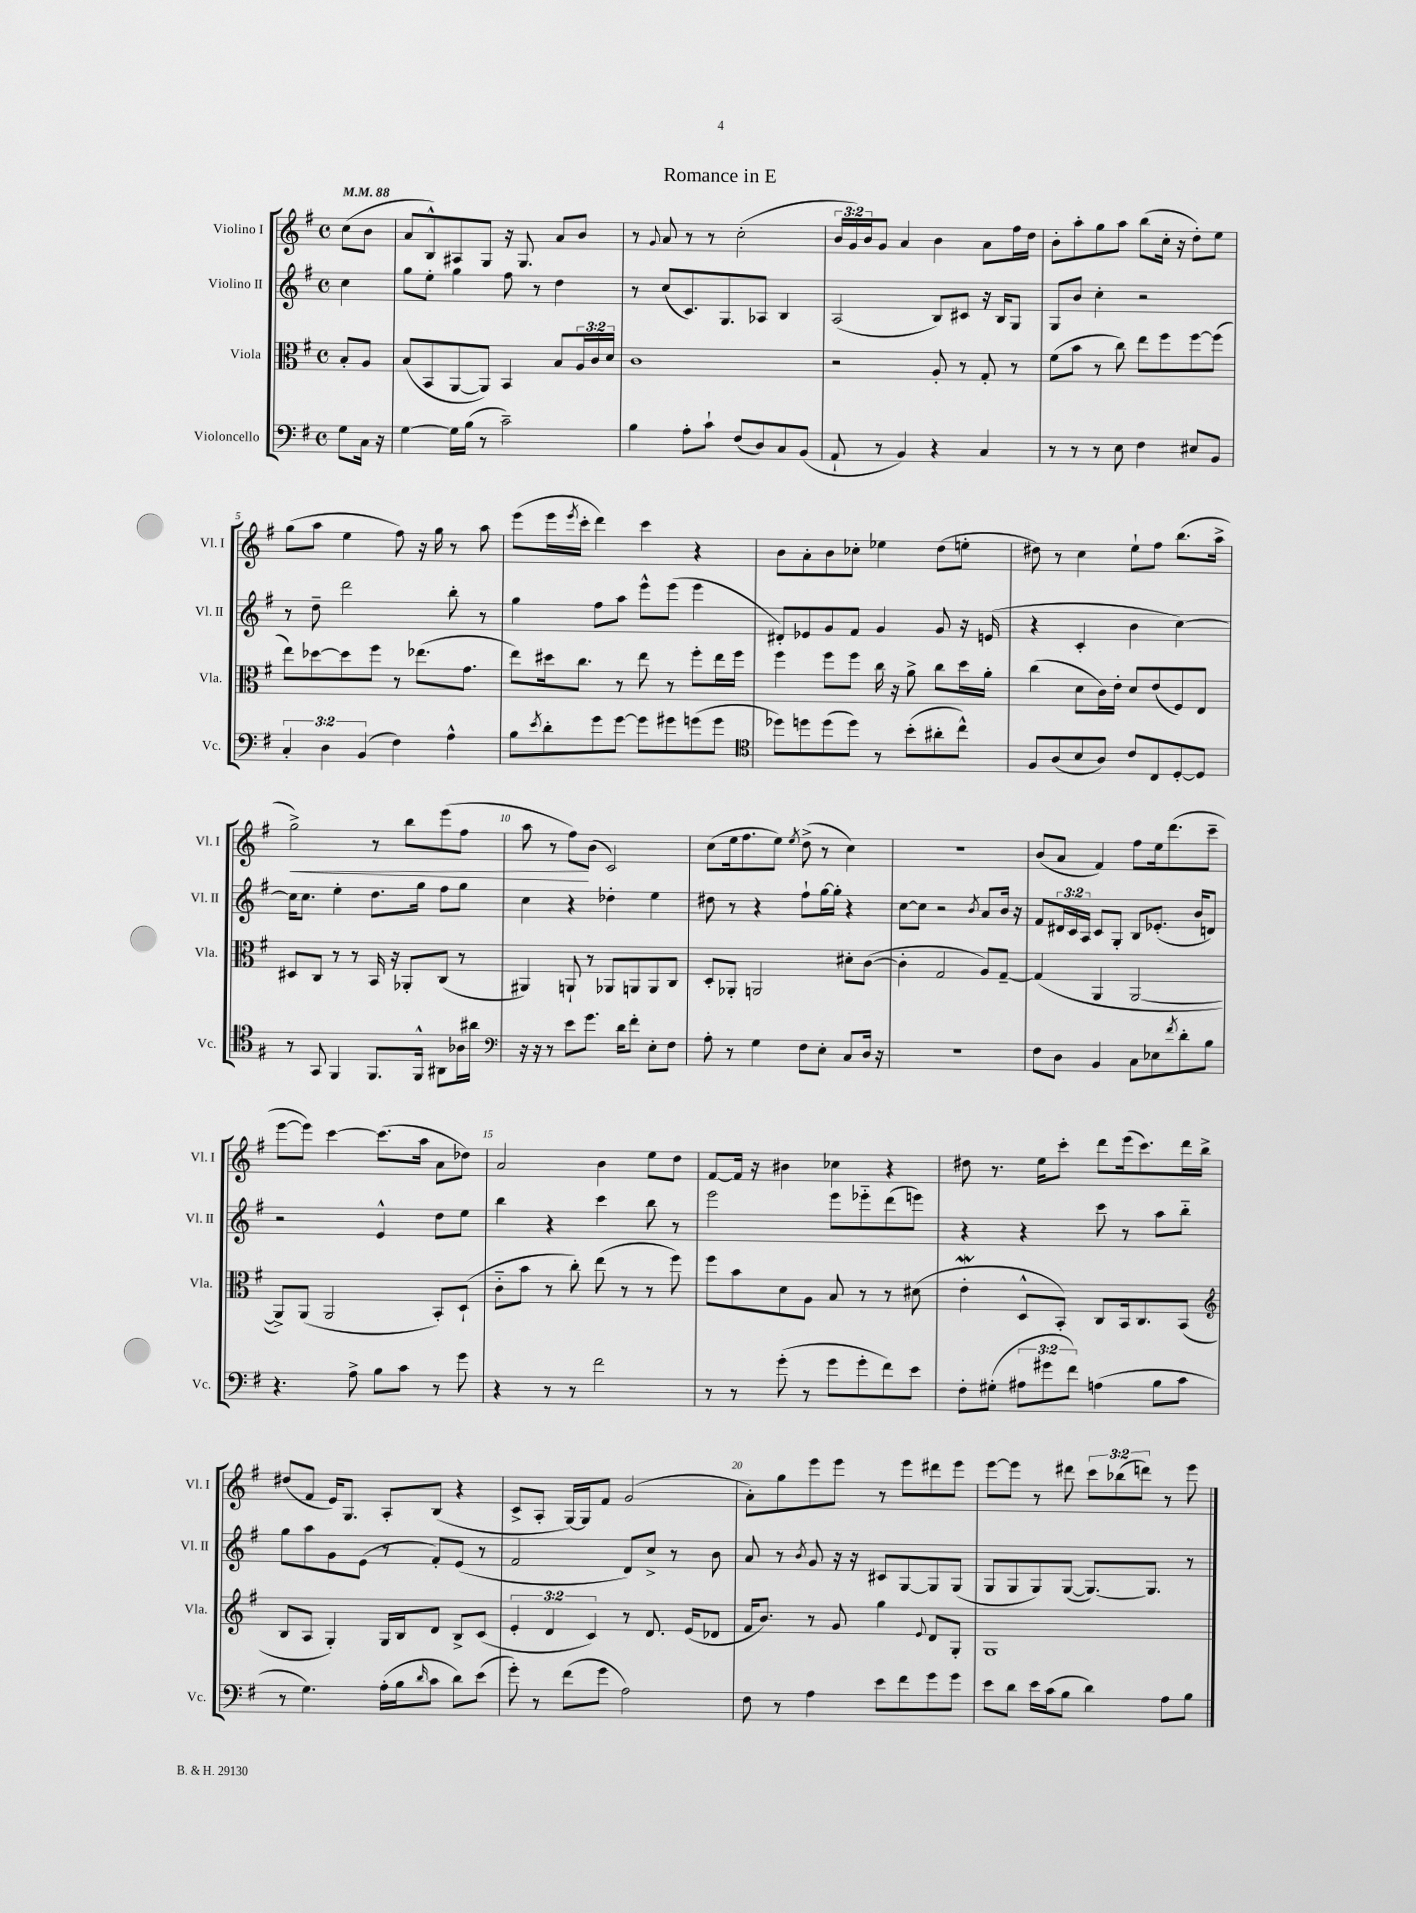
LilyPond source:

\header { title = "Romance in E" }
<<
\new StaffGroup <<
\new Staff = "s0" \with { instrumentName = "Violino I" shortInstrumentName = "Vl. I" } {
    \clef treble \key g \major \defaultTimeSignature \time 4/4 \override Staff.TupletNumber.text = #tuplet-number::calc-fraction-text \partial 4 \tempo 4 = 88
    c''8( b'8 |
    a'8 b8-^) ais8 g8 r16 g8. a'8 b'8 |
    r8 \appoggiatura { g'8 } a'8 r8 r8 c''2-.( |
    \tuplet 3/2 { b'16 g'16) b'16 } g'8 a'4 b'4 a'8 fis''16 d''16 |
    b'8-. a''8-. g''8 a''8 b''8( c''16-. r16 d''8-.) e''8 |
    g''8( a''8 e''4 fis''8) r16 g''16 r8 a''8 |
    e'''8( e'''16 \acciaccatura { e'''8 } c'''16-. d'''4) c'''4 r4 |
    b'8 a'8-. b'8 ces''8-. ees''4 d''8( e''8-. |
    dis''8) r8 c''4 e''8-! fis''8 b''8.( a''16-> |
    g''2->\<) r8 b''8 e'''8( fis''8 |
    a''8 r8 fis''8\!) b'8( c'2) |
    c''8( e''16 fis''8. e''8) \acciaccatura { e''8 } d''8->( r8 c''4) |
    R1 |
    b'8( a'8 fis'4) fis''8 e''16 d'''8.( c'''8-- |
    e'''8~ e'''8) c'''4~ c'''8.( a''16 a'8 des''8) |
    a'2 b'4 e''8 d''8 |
    fis'8~ fis'16 r16 bis'4 ces''4 r4 |
    dis''8 r8. e''16 c'''8-. d'''8 e'''16( c'''8.) d'''16 b''16-> |
    dis''8( fis'8 e'16) g8. a8-. b8( r4 |
    c'8-> a8-. g16~) g16 fis'8 g'2( |
    a'8-.) g''8 e'''8 e'''8 r8 e'''8 dis'''8 e'''8 |
    e'''8~ e'''8 r8 dis'''8 \tuplet 3/2 { c'''8 bes''8( d'''8) } r8 e'''8 \bar "|." |
}
\new Staff = "s1" \with { instrumentName = "Violino II" shortInstrumentName = "Vl. II" } {
    \clef treble \key g \major \defaultTimeSignature \time 4/4 \override Staff.TupletNumber.text = #tuplet-number::calc-fraction-text \partial 4
    c''4 |
    g''8 e''8-. g''4 fis''8 r8 d''4 |
    r8 c''8( c'8.) g8. aes8 b4 |
    a2( b8) cis'8 r16 b16 g8 |
    g8 b'8 c''4-. r2 |
    r8 d''8-- d'''2 b''8-. r8 |
    g''4 fis''8 a''8 e'''8-^ e'''8( e'''4 |
    dis'8-.) ees'8 g'8 fis'8 g'4 g'8 r16 e'16( |
    r4 c'4-. b'4 c''4~) |
    c''16 c''8. e''4-. d''8. g''16 fis''8 g''8 |
    c''4 r4 des''4-. e''4 |
    dis''8 r8 r4 fis''8-! g''16~ g''16-. r4 |
    c''8~ c''8 r2 \acciaccatura { b'8 } a'8 b'16 r16 |
    fis'8 \tuplet 3/2 { dis'16 c'16 a16 } c'8 g8-. b8 ees'8.-.( b'16 d'8) |
    r2 e'4-^ d''8 e''8 |
    b''4 r4 c'''4 b''8 r8 |
    e'''2 e'''8 ees'''8-_ d'''8( e'''8) |
    r4 r4 c'''8 r8 a''8 b''8-_ |
    g''8 a''8 g'8 e'8( r8 fis'8-.) e'8( r8 |
    fis'2 d'8) c''8-> r8 b'8 |
    a'8 r8 \acciaccatura { b'8 } g'8 r16 r16 cis'8 g8~ g8 g8( |
    g8 g8 g8) g8~( g8.~) g8. r8 \bar "|." |
}
\new Staff = "s2" \with { instrumentName = "Viola" shortInstrumentName = "Vla." } {
    \clef alto \key g \major \defaultTimeSignature \time 4/4 \override Staff.TupletNumber.text = #tuplet-number::calc-fraction-text \partial 4
    b8-. a8 |
    b8( b,8 a,8~ a,8) b,4 b8 \tuplet 3/2 { a16 c'16 d'16 } |
    c'1 |
    r2 a8-. r8 g8-. r8 |
    fis'8( b'8 r8 c''8) e''8 fis''8 fis''8~ fis''8( |
    e''8) des''8~ des''8 fis''8 r8 ees''8.( g'8. |
    e''8) dis''16 c''8. r8 e''8 r8 fis''8-. e''16 fis''16 |
    fis''4 fis''8 fis''8 c''16 r16 a'8-> c''8 d''16 a'16-. |
    c''4( d'8 c'16) e'16-. d'8 e'8( fis8) e8 |
    dis8 c8 r8 r8 b,16 r16 aes,8-. c8( r8 |
    ais,4) a,8-! r8 aes,8 a,8 a,8 c8 |
    d8-. aes,8-. a,2 dis'8-. c'8~( |
    c'4-. g2 a8) g8~-- |
    g4( a,4 a,2~ |
    a,8->) a,8( a,2 b,8-.) d8-!( |
    c'8-_ b'8 r8 c''8-.) e''8( r8 r8 fis''8) |
    fis''8 b'8 d'8 a8 b8 r8 r8 dis'8( |
    e'4-.\mordent d8-^ b,8-.) c8 b,16 c8. b,8( |
    \clef treble b8 a8 g4-.) g16 b16 d'8 b8-> c'8( |
    \tuplet 3/2 { e'4-. d'4 c'4) } r8 d'8. e'16( des'8 |
    fis'16 b'8.) r8 g'8 g''4 \appoggiatura { e'8 } d'8 g8-. |
    g1 \bar "|." |
}
\new Staff = "s3" \with { instrumentName = "Violoncello" shortInstrumentName = "Vc." } {
    \clef bass \key g \major \defaultTimeSignature \time 4/4 \override Staff.TupletNumber.text = #tuplet-number::calc-fraction-text \partial 4
    g8 c16 r16 |
    g4~ g16 b16( r8 c'2--) |
    b4 a8-. c'8-! fis8( d8) c8 b,8( |
    a,8-! r8 b,4) r4 c4 |
    r8 r8 r8 e8 fis4 eis8 b,8 |
    \tuplet 3/2 { c4-. d4 b,4( } fis4) a4-^ |
    b8 \acciaccatura { e'8 } d'8-. g'8 g'8~ g'8 gis'8 g'8( g'8 |
    \clef tenor des''8) d''8 d''8( d''8) r8 b'8-.( ais'8-. c''8-^) |
    fis8 a8( b8 a8) c'8 c8 d8~-. d8 |
    r8 g,8 fis,4 fis,8. fis,16-^ ais,8 aes16 ais'16 |
    \clef bass r16 r16 r8 e'8 g'8. d'16 fis'8-. e8-. fis8 |
    a8-. r8 g4 fis8 e8-. c8 d16 r16 |
    R1 |
    fis8 d8 b,4 c8 ees8 \acciaccatura { fis'8 } d'8-. b8 |
    r4. a8-> b8 c'8 r8 g'8 |
    r4 r8 r8 fis'2 |
    r8 r8 g'8-.( r8 g'8 g'8-. fis'8) e'8 |
    fis8-. gis8-.( \tuplet 3/2 { ais8 gis'8 fis'8) } a4( b8 c'8 |
    r8 g4.) a16-.( b16 \grace { d'16 } c'8 d'8) e'8( |
    g'8-.) r8 fis'8( g'8 a2) |
    fis8 r8 a4 e'8 fis'8 g'8 g'8 |
    e'8 d'8 e'16 c'16( b8 d'4) a8 b8 \bar "|." |
}
>>
>>
\layout { \context { \Score \override BarNumber.break-visibility = ##(#f #t #t) barNumberVisibility = #(every-nth-bar-number-visible 5) } }
